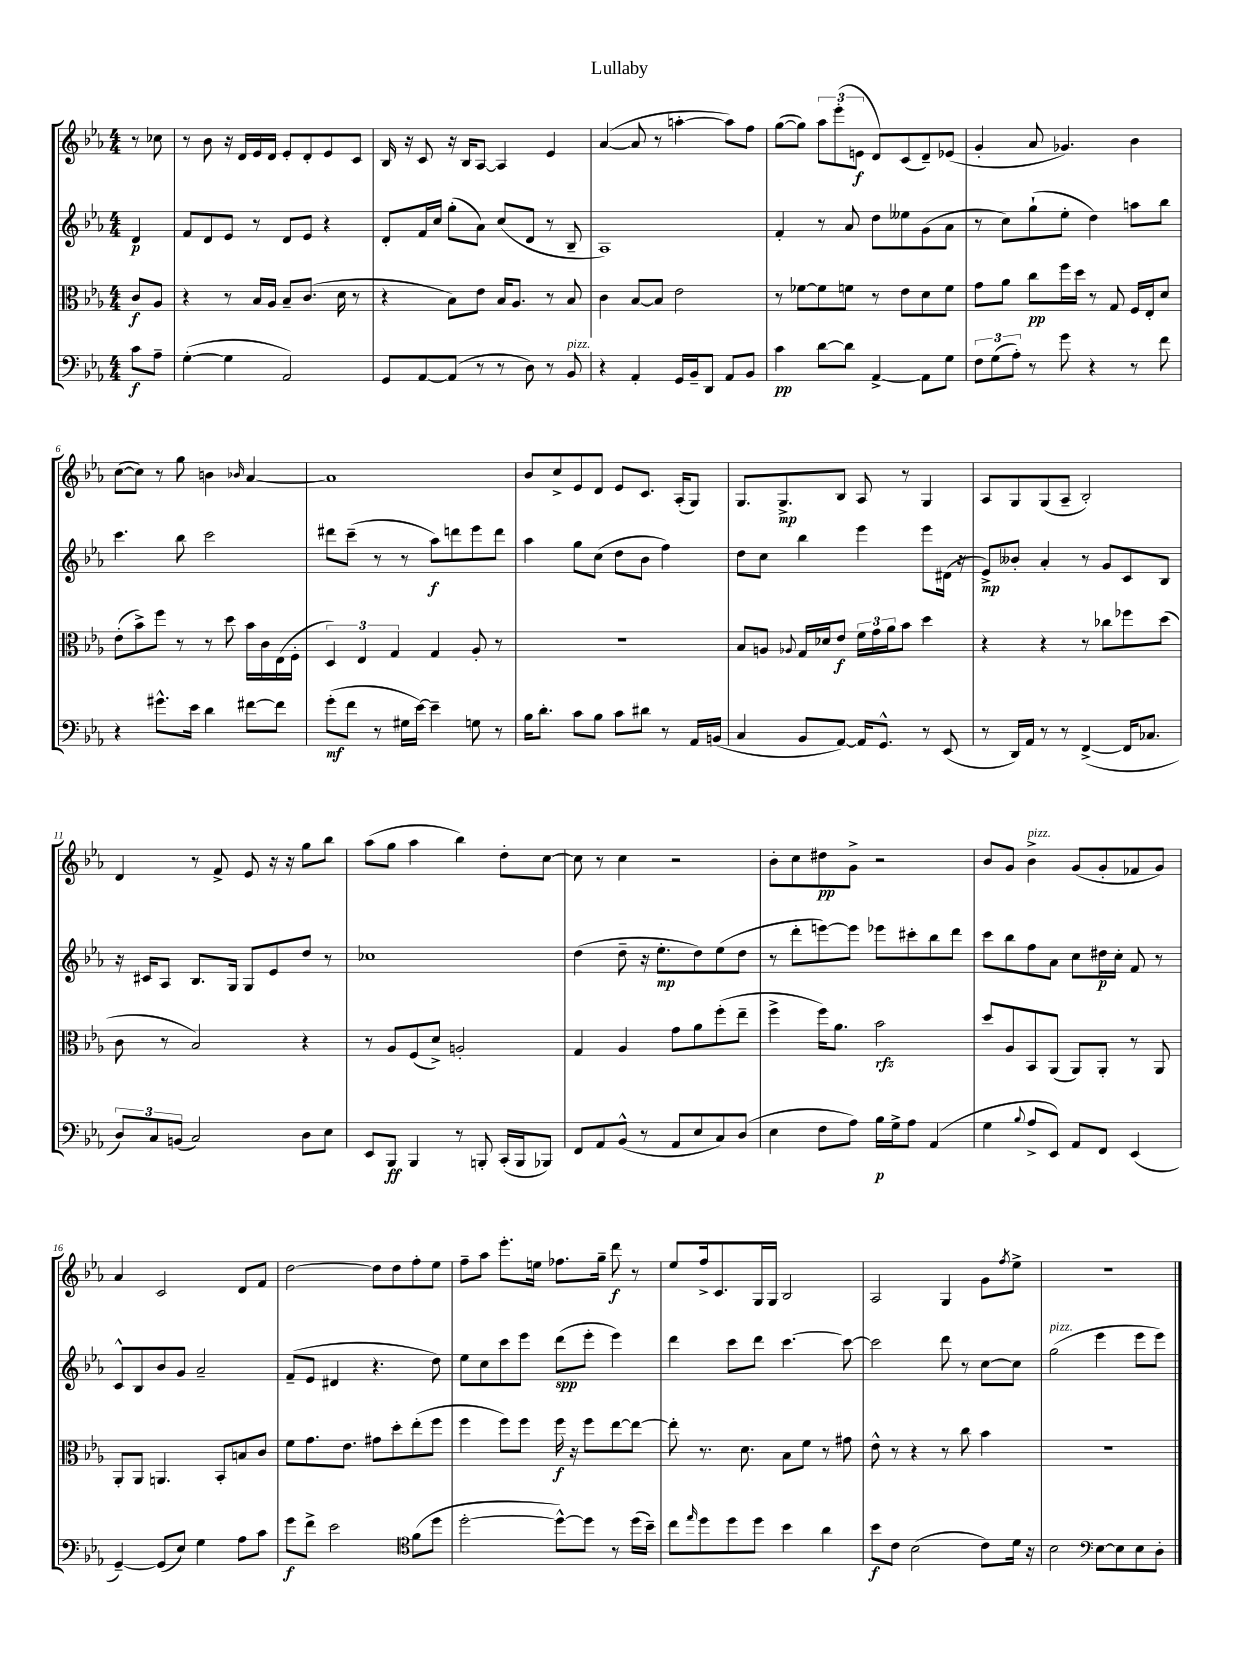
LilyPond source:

\header { title = "Lullaby" }
<<
\new StaffGroup <<
\new Staff = "s0" {
    \clef treble \key ees \major \numericTimeSignature \time 4/4 \partial 4
    r8 ces''8 |
    r8 bes'8 r16 d'16 ees'16 d'16 ees'8-. d'8-. ees'8 c'8 |
    bes16 r16 c'8 r16 bes16 aes8~ aes4 ees'4 |
    aes'4~( aes'8 r8 a''4~-. a''8) f''8 |
    g''8~( g''8) \tuplet 3/2 { aes''8 ees'''8-.( e'8\f } d'8) c'8( d'8--) ees'8( |
    g'4-. aes'8 ges'4.) bes'4 |
    c''8~( c''8) r8 g''8 b'4 \grace { bes'16 } aes'4~ |
    aes'1 |
    bes'8 c''8-> ees'8 d'8 ees'8 c'8. aes16-.( g8) |
    g8. g8.->\mp bes8 aes8 r8 g4 |
    aes8 g8 g8( aes8-- bes2-.) |
    d'4 r8 f'8-> ees'8 r16 r16 g''8 bes''8 |
    aes''8( g''8 aes''4 bes''4) d''8-. c''8~ |
    c''8 r8 c''4 r2 |
    bes'8-. c''8 dis''8\pp g'8-> r2 |
    bes'8 g'8 bes'4->^\markup { \italic "pizz." } g'8( g'8-. fes'8 g'8) |
    aes'4 c'2 d'8 f'8 |
    d''2~ d''8 d''8 f''8-. ees''8 |
    f''8-- aes''8 ees'''8.-. e''16 fes''8. g''16-- d'''8\f r8 |
    ees''8 f''16-> c'8. g16 g16 bes2 |
    aes2 g4 g'8 \acciaccatura { f''8 } ees''8-> |
    R1 \bar "|." |
}
\new Staff = "s1" {
    \clef treble \key ees \major \numericTimeSignature \time 4/4 \partial 4
    d'4\p |
    f'8 d'8 ees'8 r8 d'8 ees'8 r4 |
    d'8-. f'16 c''16 g''8-.( aes'8) c''8( d'8 r8 bes8-- |
    aes1) |
    f'4-. r8 aes'8 d''8 eeses''8 g'8( aes'8 |
    r8 c''8) g''8-!( ees''8-. d''4) a''8 bes''8 |
    c'''4. bes''8 c'''2 |
    dis'''8 c'''8--( r8 r8 aes''8\f) d'''8 ees'''8 d'''8 |
    aes''4 g''8 c''8( d''8 bes'8 f''4) |
    d''8 c''8 bes''4 ees'''4 ees'''8 dis'16( r16 |
    ees'8->\mp) beses'8-. aes'4-. r8 g'8 c'8 bes8 |
    r16 cis'16 aes8 bes8. g16 g8 ees'8 d''8 r8 |
    ces''1 |
    d''4( d''8-- r16 ees''8.-.\mp d''8) ees''8( d''8 |
    r8 d'''8-. e'''8~) e'''8 ees'''8 cis'''8-. bes''8 d'''8 |
    c'''8 bes''8 f''8 aes'8 c''8 dis''16\p c''16-. f'8 r8 |
    c'8-^ bes8 bes'8 g'8 aes'2-- |
    f'8--( ees'8 dis'4 r4. d''8) |
    ees''8 c''8 c'''8 ees'''8 d'''8\spp( ees'''8-. ees'''4) |
    d'''4 c'''8 d'''8 c'''4.~ c'''8~ |
    c'''2 d'''8 r8 c''8~ c''8 |
    g''2^\markup { \italic "pizz." }( ees'''4 ees'''8 ees'''8) \bar "|." |
}
\new Staff = "s2" {
    \clef alto \key ees \major \numericTimeSignature \time 4/4 \partial 4
    c'8\f aes8 |
    r4 r8 bes16 aes16 bes8-- c'8.( d'16 r8 |
    r4 bes8) ees'8 bes16 aes8. r8 bes8 |
    c'4 bes8~ bes8 ees'2 |
    r8 fes'8~ fes'8 f'8 r8 ees'8 d'8 f'8 |
    g'8 aes'8 c''8\pp f''16 d''16 r8 g8 f16 ees16-. d'8 |
    ees'8-.( bes'8->) f''8 r8 r8 d''8 bes'16 c'16 ees16( f16-. |
    \tuplet 3/2 { d4) ees4 g4 } g4 aes8-. r8 |
    r1 |
    bes8 a8 \appoggiatura { aes8 } g16 des'16 ees'8\f \tuplet 3/2 { f'16 g'16 aes'16 } bes'8 d''4 |
    r4 r4 r8 ces''8 fes''8 d''8( |
    c'8 r8 bes2) r4 |
    r8 aes8 f8( d'8->) a2-. |
    g4 aes4 g'8 aes'8 f''8-.( ees''8-- |
    f''4-> f''16) aes'8. bes'2\rfz |
    d''8 aes8 bes,8 aes,8( aes,8) aes,8-. r8 aes,8 |
    aes,8-. aes,8 a,4. bes,8-. b8 c'8 |
    f'8 g'8. ees'8. gis'8 d''8-. ees''8-.( f''8 |
    f''4 f''8) f''8 f''16\f r16 f''8 ees''8~ ees''8~ |
    ees''8-. r8. d'8. bes8 f'8 r8 gis'8 |
    ees'8-^ r8 r4 r8 c''8 bes'4 |
    R1 \bar "|." |
}
\new Staff = "s3" {
    \clef bass \key ees \major \numericTimeSignature \time 4/4 \partial 4
    c'8\f aes8-- |
    g4~-.( g4 aes,2) |
    g,8 aes,8~ aes,8( r8 r8 d8) r8 bes,8^\markup { \italic "pizz." } |
    r4 aes,4-. g,16 bes,16-- d,8 aes,8 bes,8 |
    c'4\pp d'8~ d'8 aes,4~-> aes,8 g8 |
    \tuplet 3/2 { f8 g8( aes8-.) } r8 g'8 r4 r8 f'8 |
    r4 gis'8.-^ ees'16 d'4 fis'8~ fis'8 |
    g'8-.\mf( f'8 r8 gis16 ees'16~) ees'4-- g8 r8 |
    bes16 d'8.-. c'8 bes8 c'8 dis'8 r8 aes,16 b,16( |
    c4 bes,8 aes,8~) aes,16 g,8.-^ r8 ees,8( |
    r8 d,16) aes,16 r8 r8 f,4~->( f,16 ces8. |
    \tuplet 3/2 { d8) c8 b,8( } c2) d8 ees8 |
    ees,8 bes,,8\ff bes,,4 r8 b,,8-. c,16-.( b,,16 bes,,8) |
    f,8 aes,8 bes,8-^( r8 aes,8 ees8 c8) d8( |
    ees4 f8 aes8) bes16\p g16-> aes8 aes,4( |
    g4 \appoggiatura { bes8 } aes8-> ees,8) aes,8 f,8 ees,4( |
    g,4~--) g,8( ees8) g4 aes8 c'8 |
    g'8\f f'8-> ees'2 \clef tenor f'8( d''8 |
    d''2~-. d''8~-^) d''8 r8 d''16( bes'16--) |
    c''8 \grace { ees''16 } d''8 d''8 d''8 bes'4 aes'4 |
    bes'8\f c'8 bes2( c'8) d'16 r16 |
    bes2 \clef bass ees8~ ees8 ees8 d8-. \bar "|." |
}
>>
>>
